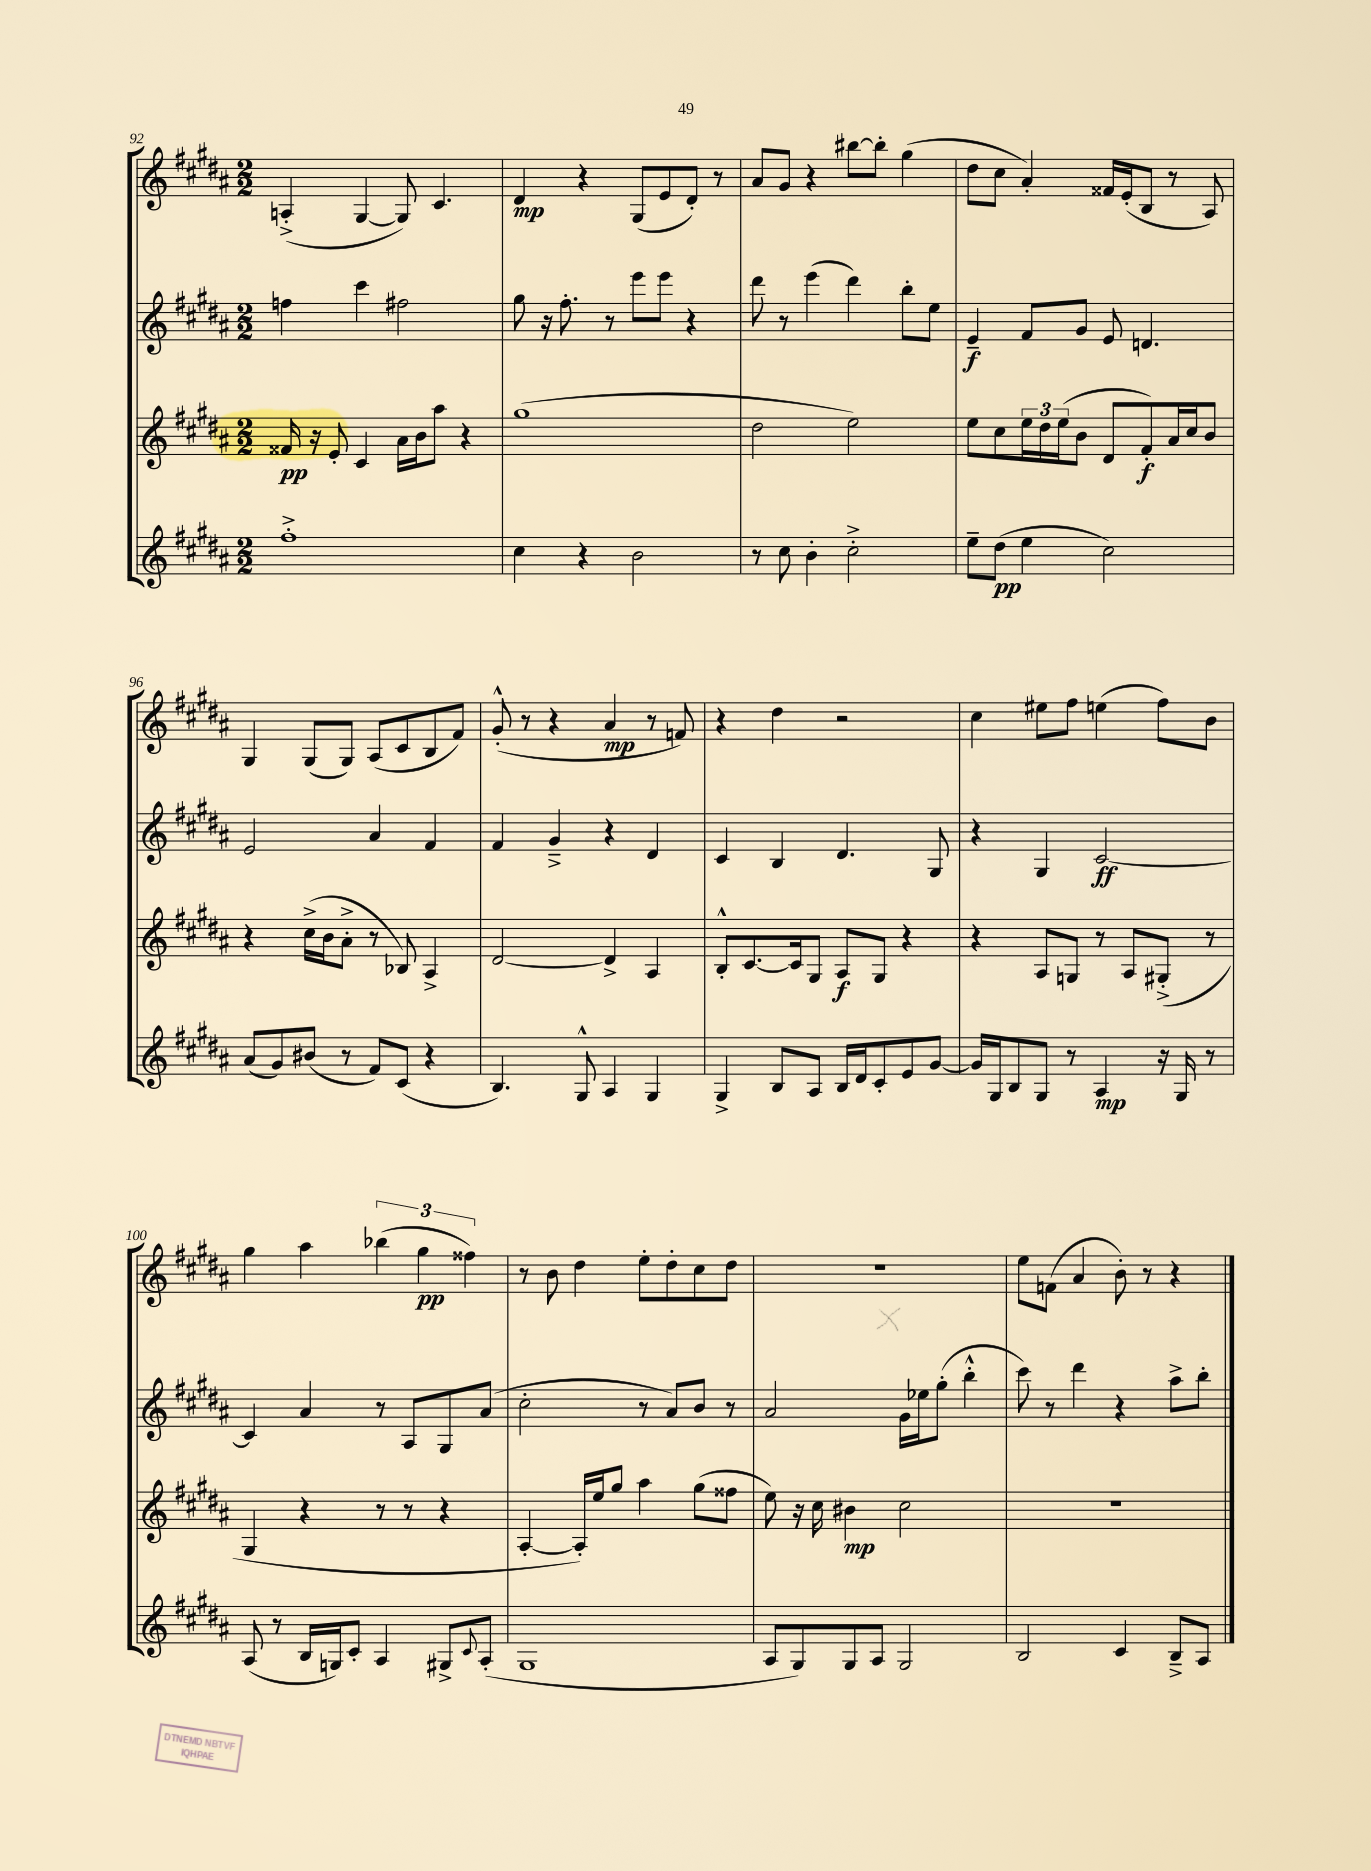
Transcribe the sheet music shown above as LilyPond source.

<<
\new StaffGroup <<
\new Staff = "s0" {
    \clef treble \key b \major \numericTimeSignature \time 2/2
    a4-.->( gis4~ gis8) cis'4. |
    dis'4\mp r4 gis8( e'8 dis'8-.) r8 |
    ais'8 gis'8 r4 bis''8~ bis''8-. gis''4( |
    dis''8 cis''8 ais'4-.) fisis'16 e'16-.( b8 r8 ais8) |
    gis4 gis8( gis8) ais8( cis'8 b8 fis'8) |
    gis'8-.-^( r8 r4 ais'4\mp r8 f'8) |
    r4 dis''4 r2 |
    cis''4 eis''8 fis''8 e''4( fis''8) b'8 |
    gis''4 ais''4 \tuplet 3/2 { bes''4( gis''4\pp fisis''4) } |
    r8 b'8 dis''4 e''8-. dis''8-. cis''8 dis''8 |
    R1 |
    e''8 f'8( ais'4 b'8-.) r8 r4 \bar "|." |
}
\new Staff = "s1" {
    \clef treble \key b \major \numericTimeSignature \time 2/2
    f''4 cis'''4 fis''2 |
    gis''8 r16 fis''8.-. r8 e'''8 e'''8 r4 |
    dis'''8 r8 e'''4( dis'''4) b''8-. e''8 |
    e'4--\f fis'8 gis'8 e'8 d'4. |
    e'2 ais'4 fis'4 |
    fis'4 gis'4---> r4 dis'4 |
    cis'4 b4 dis'4. gis8 |
    r4 gis4 cis'2~\ff |
    cis'4 ais'4 r8 ais8 gis8 ais'8( |
    cis''2-. r8 ais'8) b'8 r8 |
    ais'2 gis'16 ees''16 gis''8-.( b''4-.-^ |
    cis'''8) r8 dis'''4 r4 ais''8-> b''8-. \bar "|." |
}
\new Staff = "s2" {
    \clef treble \key b \major \numericTimeSignature \time 2/2
    fisis'16\pp r16 e'8-. cis'4 ais'16 b'16 ais''8 r4 |
    gis''1( |
    dis''2 e''2) |
    e''8 cis''8 \tuplet 3/2 { e''16 dis''16 e''16( } b'8 dis'8 fis'8-.\f) ais'16 cis''16 b'8 |
    r4 cis''16->( b'16 ais'8-.-> r8 bes8) ais4-> |
    dis'2~ dis'4-> ais4 |
    b8-.-^ cis'8.~ cis'16 gis8 ais8\f gis8 r4 |
    r4 ais8 g8 r8 ais8 gis8-.->( r8 |
    gis4 r4 r8 r8 r4 |
    ais4~-. ais16-.) e''16 gis''8 ais''4 gis''8( fisis''8 |
    e''8) r16 cis''16 bis'4\mp cis''2 |
    R1 \bar "|." |
}
\new Staff = "s3" {
    \clef treble \key b \major \numericTimeSignature \time 2/2
    fis''1-.-> |
    cis''4 r4 b'2 |
    r8 cis''8 b'4-. cis''2-.-> |
    e''8-- dis''8\pp( e''4 cis''2) |
    ais'8( gis'8) bis'8( r8 fis'8) cis'8( r4 |
    b4.) gis8-^ ais4 gis4 |
    gis4-> b8 ais8 b16 dis'16 cis'8-. e'8 gis'8~ |
    gis'16 gis16 b8 gis8 r8 ais4\mp r16 gis16 r8 |
    ais8( r8 b16 g16) cis'8-. ais4 gis8-> \appoggiatura { cis'8 } ais8-.( |
    gis1 |
    ais8 gis8) gis8 ais8 gis2 |
    b2 cis'4 b8---> ais8 \bar "|." |
}
>>
>>
\layout { \context { \Score currentBarNumber = #92 } }
